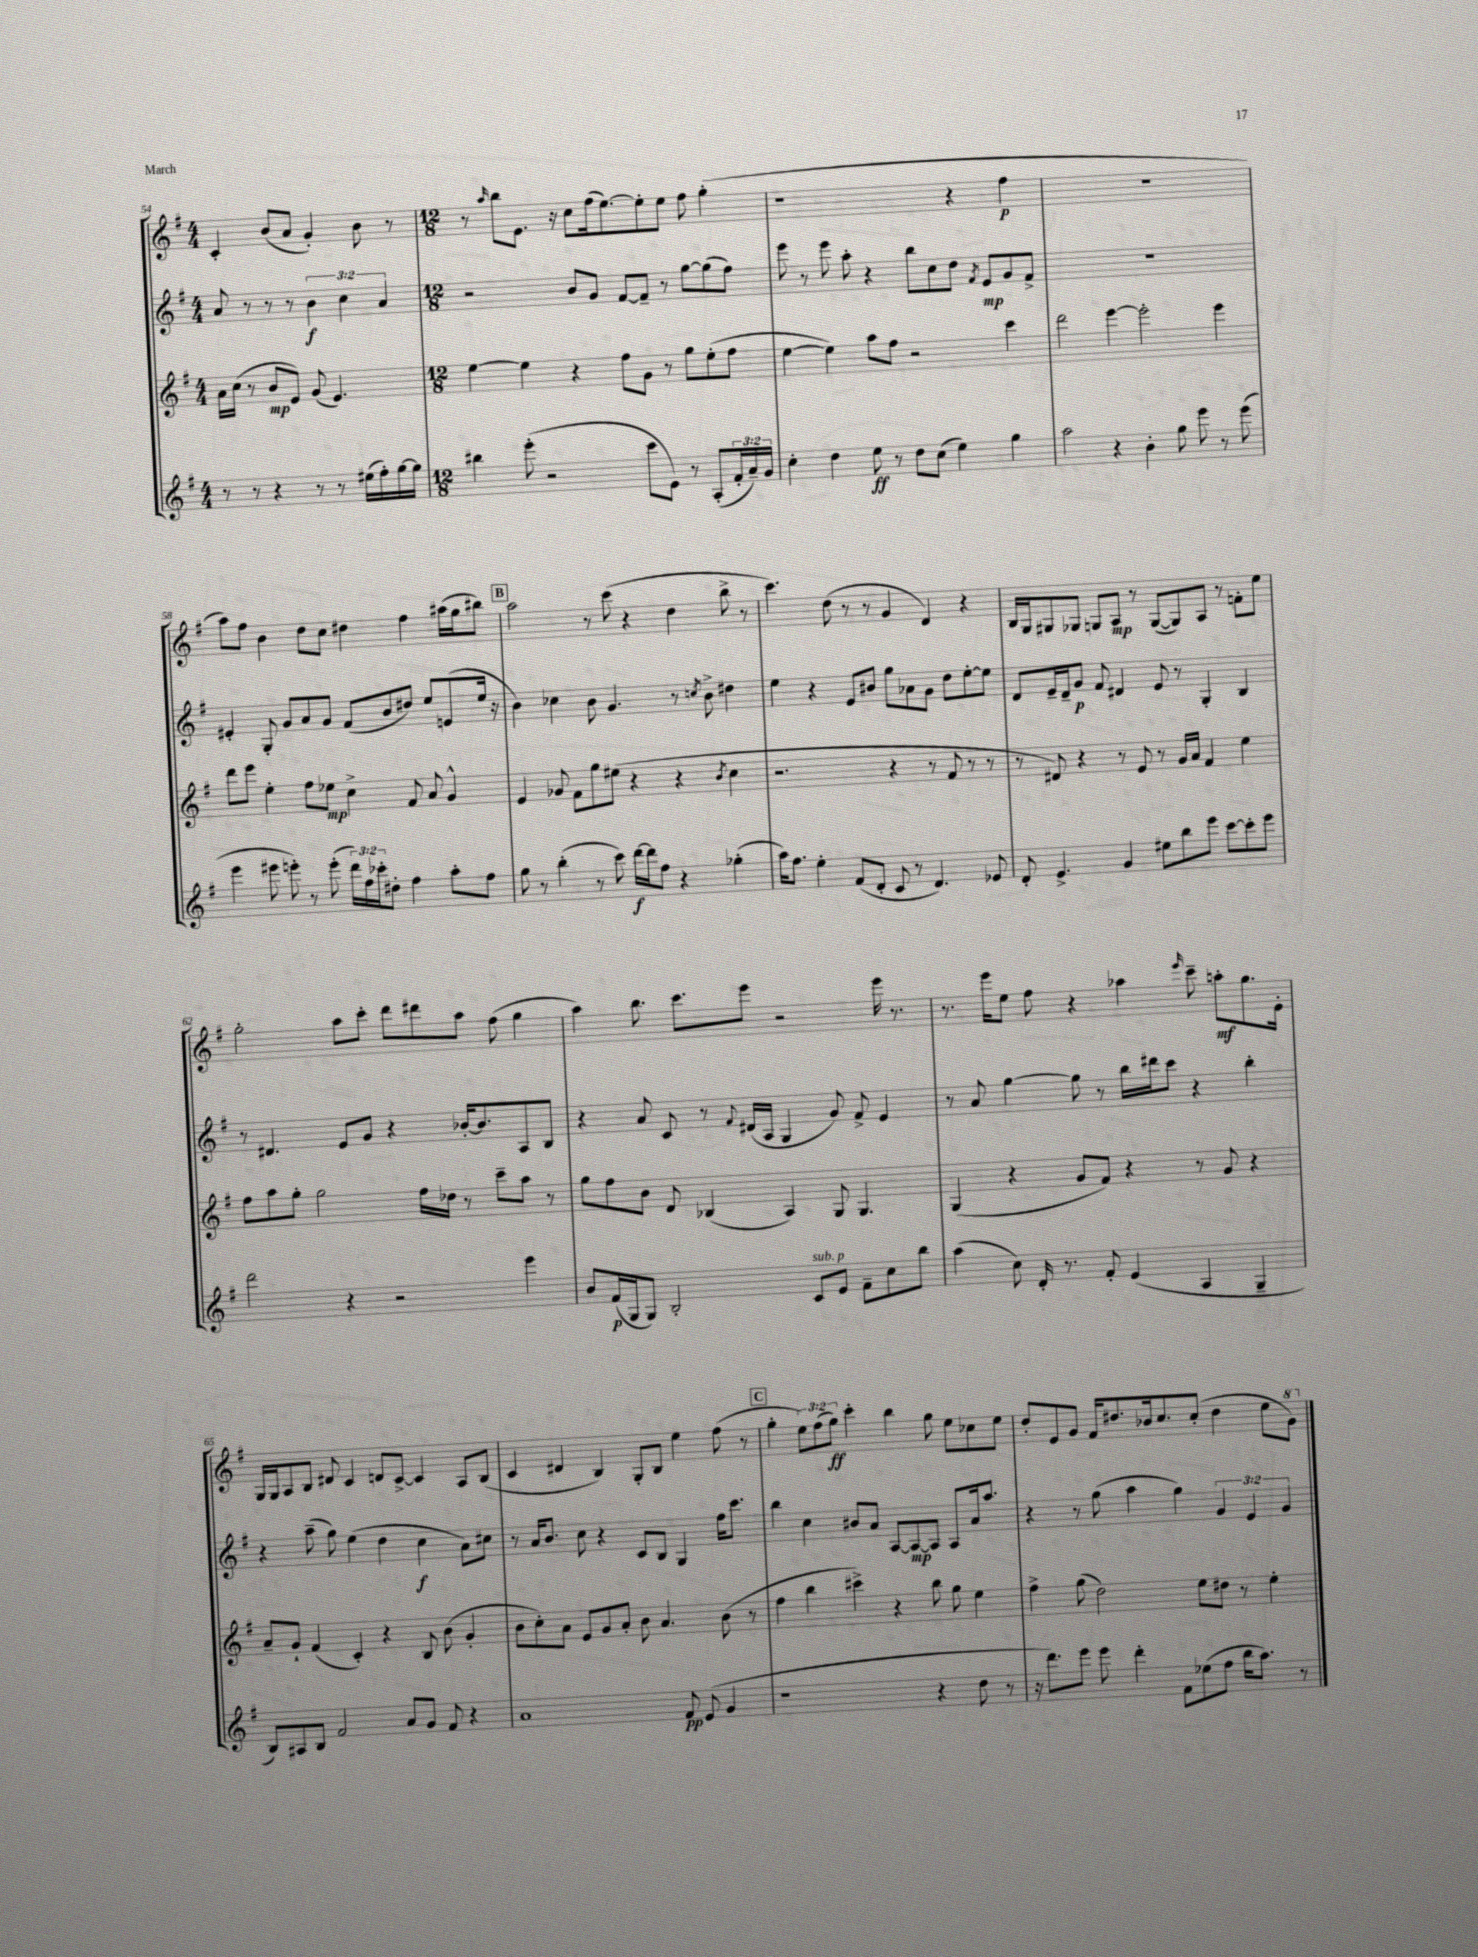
<<
\new StaffGroup <<
\new Staff = "s0" {
    \clef treble \key g \major \numericTimeSignature \time 4/4 \override Staff.TupletNumber.text = #tuplet-number::calc-fraction-text
    c'4-. b'8( a'8 g'4-.) b'8 r8 |
    \numericTimeSignature \time 12/8 r8 \grace { a''16 } b''8 e'8. r16 c''8 fis''16( e''8.~) e''8-. e''8 fis''8 g''4-.( |
    r1 r4 fis''4\p |
    R1. |
    a''8) fis''8 b'4 d''8 c''8 dis''4 fis''4 ais''16( g''16 bis''8) |
    \mark \markup { \box "B" } a''2 r8 c'''8( r4 d''4 b''8-> r8 |
    c'''4.) d''8( r8 r8 g'4 d'4) r4 |
    b16 g16 gis8 ges8 g8 a8\mp r8 g8~( g8) a8 r8 f'8-. e''8 |
    g''2-. a''8 c'''8-. d'''8 dis'''8 a''8 fis''8( g''4 |
    a''4) b''8. c'''8. e'''8 r2 e'''16 r8. |
    r8. e'''16 e''8 fis''8 r4 aes''4 \grace { e'''16 } c'''8-- a''8-.\mf g''8. e'16-. |
    g16 g16 a8 b8 dis'8 c'4 d'8 c'8~-> c'4 a8 b8( |
    c'4 dis'4 b4) g8-. b8 e''4 fis''8( r8 |
    \mark \markup { \box "C" } g''4-. \tuplet 3/2 { e''8) fis''8( g''8\ff) } c'''4-. b''4 g''8 e''8 ces''8 e''8 |
    d''8-. e'8 g'8 fis'16 dis''8. bes'16 c''8. c''8-.( dis''4 e''8 \ottava #1 g''8) \ottava #0 \bar "|." |
}
\new Staff = "s1" {
    \clef treble \key g \major \numericTimeSignature \time 4/4 \override Staff.TupletNumber.text = #tuplet-number::calc-fraction-text
    a'8 r8 r8 r8 \tuplet 3/2 { b'4\f c''4 a'4 } |
    \numericTimeSignature \time 12/8 r2 b'8 g'8 fis'8~ fis'8-- r8 g''8~ g''8( fis''8) |
    e'''8 r8 e'''8 a''8-. r4 b''8 c''8 d''8 \acciaccatura { fis'8 } e'8\mp g'8 fis'8-> |
    R1. |
    eis'4-. g8-. g'8 a'8 g'8 fis'8( b'8 dis''8) e''8 e'8( e''16 r16 |
    \mark \markup { \box "B" } b'4) ces''4 b'8 g'4. r8 \acciaccatura { c''8 } b'8-> dis''4 |
    e''4 r4 e'8 bis'8 g''8 aes'8 g'8 d''8 e''8~-. e''8 |
    d'8 e'16-- d'16-- g'8\p fis'8 dis'4 e'8 r8 g4-. b4 |
    r8 dis'4. e'8 g'8 r4 bes'16~-. bes'8. a8 b8 |
    r4 a'8 c'8 r8 \appoggiatura { fis'8 } dis'16( a16 g4 g'8) fis'8-> e'4 |
    r8 a'8 g''4~ g''8 r8 b''16 dis'''16 c'''8 r4 b''4-. |
    r4 a''8--( g''8) e''4( d''4 c''4\f a'8) cis''8 |
    r8 a'16 b'8. c''8 r4 c'8 b8 g4 fis''16 c'''8. |
    \mark \markup { \box "C" } b''4 c''4 bis'8 a'8 a8~ a8~\mp a8 a8 a'16 a''8. |
    r4 r8 g''8( a''4 g''4) \tuplet 3/2 { g'4 e'4 g'4 } \bar "|." |
}
\new Staff = "s2" {
    \clef treble \key g \major \numericTimeSignature \time 4/4
    a'16 c''16( r8 b'8\mp e'8) g'8( e'4.) |
    \numericTimeSignature \time 12/8 e''4~ e''4 r4 fis''8 g'8 r8 g''8 e''8-.( fis''8 |
    e''4~ e''4) a''8 fis''8 r2 c'''4 |
    d'''2 e'''4~ e'''2-. e'''4 |
    d'''8 e'''8 e''4-. fis''8 ees''8\mp c''4-> fis'8 a'8 g'4-^ |
    \mark \markup { \box "B" } e'4 ges'8 fis'8 g''8 eis''8( r4 r4 \acciaccatura { b'8 } c''4 |
    r2. r4 r8 fis'8 r8 r8 |
    r8 dis'8) r4 r8 e'8 r8 g'16 a'16 fis'4 e''4 |
    fis''8 a''8 g''8-. g''2 fis''16 des''16 r8 c'''8-- a''8 r8 |
    g''8 fis''8 b'8 d'8 bes4( a4) g8 g4. |
    g4( r4 g'8 fis'8) r4 r8 g'8 r4 |
    a'8-- g'8-! fis'4( c'4-.) r4 b8 b'8( g'4-. |
    b'8 c''8-.) a'8 e'8 g'8 a'8-. b'8 a'4. b'8( r8 |
    \mark \markup { \box "C" } fis''4 b''4 cis'''4->) r4 b''8 g''8 e''4 |
    fis''4-> g''8( d''2) e''8 dis''8 r8 e''4-. \bar "|." |
}
\new Staff = "s3" {
    \clef treble \key g \major \numericTimeSignature \time 4/4 \override Staff.TupletNumber.text = #tuplet-number::calc-fraction-text
    r8 r8 r4 r8 r8 eis''16( fis''16-.) g''16~ g''16 |
    \numericTimeSignature \time 12/8 bis''4 e'''8-.( r2 c'''8 e'8) r8 a8-.( \tuplet 3/2 { fis'16-. a'16--) g'16 } |
    c''4-. d''4 e''8\ff r8 d''8 c''8( e''4) g''4 |
    a''2 r4 b'4-. g''8 e'''8 r8 e'''8( |
    e'''4 eis'''8 e'''8-.) r8 e'''8-.( \tuplet 3/2 { d'''16) fis''16 ces'''16-. } dis''8-. fis''4 a''8-. fis''8 |
    \mark \markup { \box "B" } g''8 r8 b''4-.( r8 c'''8) d'''16~\f d'''16 fis''8 r4 ges''4-.( |
    a''16) fis''8. e''4-. fis'8( d'8-. c'8 r8 d'4.) ees'8 |
    d'8-. e'4.-> g'4 eis''8 b''8 e'''8 c'''8~ c'''8-. e'''8 |
    d'''2 r4 r2 e'''4 |
    b'8 fis'16\p( g16 g8) b2-. c'8^\markup { \italic "sub. p" } e'8 fis'8-- c''8 b''8 |
    a''4( c''8) d'16-. r8. fis'8-. e'4( a4 g4-- |
    b8) ais8 b8 fis'2 a'8 g'8 fis'8 r4 |
    a'1 fis'8\pp e'8( g'4 |
    \mark \markup { \box "C" } r1 r4 d''8 r8 |
    r16 d'''8.) e'''8 e'''8 d'''4-. fis'8 ees''8( fis''8 b''16 a''8.) r8 \bar "|." |
}
>>
>>
\layout { \context { \Score currentBarNumber = #54 } }
